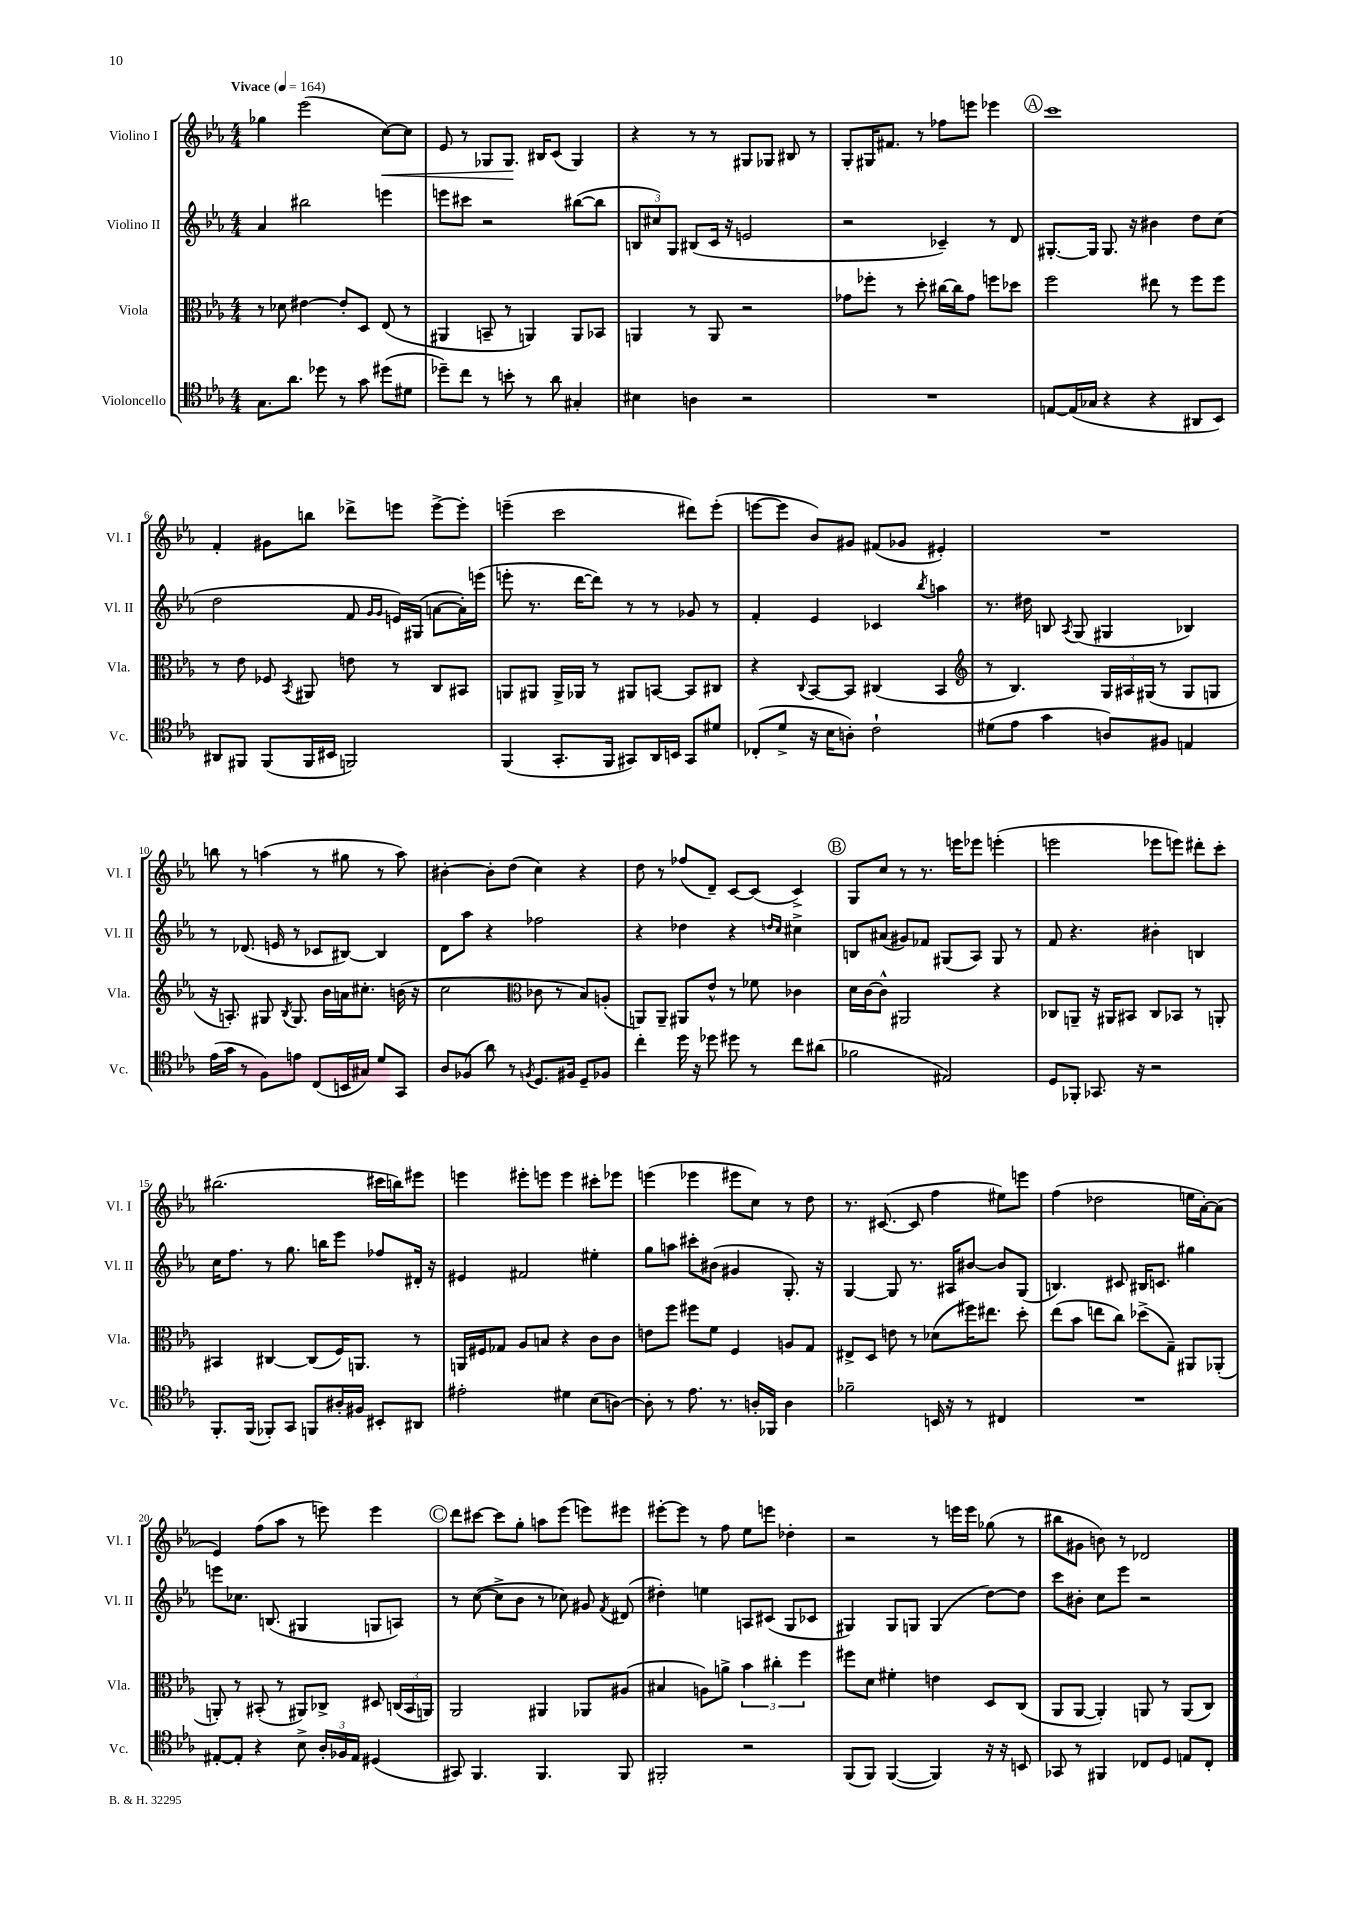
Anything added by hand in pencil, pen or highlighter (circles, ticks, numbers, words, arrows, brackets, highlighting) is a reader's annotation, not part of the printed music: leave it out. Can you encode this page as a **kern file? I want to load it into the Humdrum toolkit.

**kern	**kern	**kern	**kern
*staff4	*staff3	*staff2	*staff1
*clefC4	*clefC3	*clefG2	*clefG2
*k[b-e-a-]	*k[b-e-a-]	*k[b-e-a-]	*k[b-e-a-]
*M4/4	*M4/4	*M4/4	*M4/4
*MM164	*MM164	*MM164	*MM164
8.G	8r	4a-	4gg-
.	8d-	.	.
8.a-	.	.	.
.	[4e#	2bb#	(2eee-
8dd-	.	.	.
8r	8e#']	.	.
8g	8D	.	.
(8dd#	(8E-	4eee	[8cc)
8d#	8r	.	8cc]
=	=	=	=
8dd-~)	4AA#	8eee	8e-
8cc	.	8ccc#	8r
8r	8BB~	2r	8G-
8b'	8r	.	8.G-
8r	4AA)	.	.
.	.	.	16B#
8a-	.	.	(8c
4G#'	8AA	([8bb#	4G-)
.	8BB-	8bb#]	.
=	=	=	=
4B#	4AA	12B	4r
.	.	12cc#)	.
.	.	12G	.
4A	8r	(8B#	8r
.	8AA	16c	8r
.	.	16r	.
2r	2r	2e	8G#
.	.	.	8G-
.	.	.	8B#
.	.	.	8r
=	=	=	=
1r	8g-	2r	8G'
.	8ff-'	.	16G#
.	.	.	8.f#
.	8r	.	.
.	8dd'	.	8r
.	[16cc#	4c-~)	8ff-
.	16cc#]	.	.
.	8g-	.	8eee
.	8ff	8r	4eee-
.	8dd-	8d	.
=	=	=	=
[8E	2ff	[8.G#'	1ccc
(16E]	.	.	.
16G-	.	16G#]	.
4r	.	8.G#	.
.	.	16r	.
4r	8ee#	4b#	.
.	8r	.	.
8AA#	8ff	8dd	.
8BB-)	8ff	(8cc	.
=	=	=	=
8AA#	8r	2dd	4f'
8FF#	8e-	.	.
(8FF#	8F-	.	8g#
.	8qBB-	.	.
16FF#	8AA#	.	8bb
16BB#	.	.	.
2FF)	8e	8f	8ddd-^
.	.	16qqg	.
.	.	16qqg	.
.	8r	16e)	8eee
.	.	(16G#	.
.	8C	[8a	[8eee^
.	8BB#	16a'])	8eee']
.	.	(16eee	.
=	=	=	=
(4FF	8AA	8eee'	(4eee~
.	8AA#	8.r	.
8.GG'	16AA#^	.	2ccc
.	16AA-	[16ddd	.
.	8r	8ddd])	.
16FF	.	.	.
8GG#)	8AA#	8r	.
16AA-	[8BB	8r	.
16BB	.	.	.
8GG#	8BB]	8g-	8ddd#)
8d#	8C#	8r	(8eee'
=	=	=	=
(8C-'	4r	4f'	[8eee
8d^	.	.	8eee]
.	8qqC	.	.
16r	[8BB-	4e-	8b-)
16B-	.	.	.
8A')	8BB-]	.	8g#
2c`	(4C#	4c-	(8f#
.	.	.	8g-
.	.	8qbb-	.
.	4BB-	4aa	4e#')
=	=	=	=
*	*clefG2	*	*
(8d#	8r	8.r	1r
8e-	4.B-)	.	.
.	.	16dd#	.
4g	.	8B	.
.	.	8qA-	.
.	.	(8G	.
8A)	24G	4G#	.
.	24A#	.	.
.	(24G#	.	.
8F#	8r	.	.
4E	8G#	4B-)	.
.	8G	.	.
=	=	=	=
(16e-	16r	8r	8bb
16g	8.A')	.	.
8r	.	(8.d-	8r
8F)	8G#	.	(4aa
.	.	16e	.
.	8qB-	.	.
8e	8.G#	8r	.
(8C	.	8c-	8r
.	16b-	.	.
16BB	16a	[8B#)	8gg#
16G#)	8.cc#'	.	.
8d	.	4B#]	8r
8GG	(16b	.	8aa)
.	16r	.	.
=	=	=	=
8A-	2cc	8d	[4b#'
(8F-	.	8aa-	.
8a-)	.	4r	8b#']
8r	.	.	(8dd
*	*clefC3	*	*
8qF	.	.	.
8.D	8c-	2ff-	4cc)
.	8r	.	.
16F#	.	.	.
8D~	8B-)	.	4r
8F-	(8A'	.	.
=	=	=	=
4cc'	8AA)	4r	8dd
.	8AA~	.	8r
16dd	8AA#	4dd-	(8ff-
16r	.	.	.
8dd-	8e-^^	.	8d~)
8dd#	8r	4r	[8c
8r	8f-	.	(8c]
.	.	16qqdd	.
.	.	16qqcc	.
8cc	4c-	4cc#^	4c^)
(8a#	.	.	.
=	=	=	=
2f-	16d	8B	8G
.	[16c	.	.
.	8c^^]	(8a#	8cc
.	2AA#	8g#)	8r
.	.	8f-	8.r
2E#)	.	(8G#	.
.	.	.	16eee
.	.	8A-)	8eee-
.	4r	8G#	(4eee'
.	.	8r	.
=	=	=	=
8D	8C-	8f	2eee
8FF-'	8AA~	4.r	.
8.GG-	16r	.	.
.	16AA#	.	.
.	8BB#	.	.
16r	.	.	.
2r	8C-	4b#'	8eee-
.	8BB-	.	8eee)
.	8r	4B	8ddd#'
.	8AA'	.	8ccc'
=	=	=	=
8.FF'	4BB#	16cc	(2.bb#
.	.	8.ff	.
(16FF	.	.	.
8FF-')	[4C#	8r	.
8GG	.	8.gg	.
8FF	(8C#]	.	.
.	.	16bb	.
16A#'	16F)	8eee-	.
16F#	8.AA	.	.
8BB#'	.	8ff-	16ccc#
.	.	.	16bb)
8AA#	8r	16d#'	8eee#
.	.	16r	.
=	=	=	=
2e#'	16AA	4e#	4eee
.	16F#	.	.
.	8G-	.	.
.	8A-	2f#	8eee#'
.	8B	.	8eee
4d#	4r	.	4eee
(8B-	8c	4ee#'	8ccc#'
[8A)	8c	.	8eee-
=	=	=	=
8A']	8e	8gg	(4eee
8r	8ff	8aa	.
8.e-	8ff#	8ccc#'	4eee-
.	8f	(8b#	.
8.r	.	.	.
.	4F	4g#	8eee#
16A'	.	.	8cc)
16FF-	.	.	.
4A	8A	8.G')	8r
.	8G	.	8dd
.	.	16r	.
=	=	=	=
2f-~	8E#^	[4G	8.r
.	8D	.	.
.	.	.	([8.c#
.	8e	8G]	.
.	8r	8.r	8c#]
16BB	(8d-	.	4ff
16r	.	16A#	.
8r	16ff#)	[8b#	.
.	8.ee#	.	.
4C#	.	8b#]	8ee#)
.	8dd'	(8G	8eee
=	=	=	=
1r	(8ee-	4.B)	(4ff
.	8b-	.	.
.	8ee	.	2dd-
.	8cc)	8c#	.
.	(8dd-^	16B#	.
.	.	8.c	.
.	8G~)	.	.
.	8AA#	4gg#	16ee
.	.	.	[16a-')
.	(8AA-'	.	(8a-]
=	=	=	=
[8E#'	8AA')	8eee	4e-)
8E#']	8r	8.cc-	.
4r	(8BB#'	.	(8ff
.	.	(8.B	.
.	8r	.	8aa-
8B-^	8AA#)	4G#	8r
24A-'	8C-^	.	8eee)
24F-	.	.	.
24E#	.	.	.
(4D#	8D#	8G	4eee
.	(24C	8A)	.
.	24BB#	.	.
.	24AA)	.	.
=	=	=	=
8GG#)	2AA-	8r	8ddd
4.FF	.	([8cc	[8ccc#
.	.	8cc^]	8ccc#]
.	.	8b-	8gg'
4.FF	4AA#	8r	8aa
.	.	8cc-)	(8eee-
.	8AA-	8g#	8eee)
.	.	8qf	.
8FF	(8A#	(8d#	8eee#
=	=	=	=
2FF#'	4B#	4dd#')	[8eee#'
.	.	.	8eee#]
.	8A)	4ee	8r
.	8a^	.	8ff
2r	6b-	8A	8ee-
.	.	(8c#	8eee
.	6cc#'	.	.
.	.	8G	4dd-'
.	6ff	.	.
.	.	8c-	.
=	=	=	=
(8FF	8ff#	4G#)	2r
8FF)	8d	.	.
([4FF	4f#'	8G#	.
.	.	8G	.
4FF])	4e	(4G	8r
.	.	.	16eee
.	.	.	16eee
16r	8D	[8dd)	(8gg-
16r	.	.	.
8BB	(8C	8dd]	8r
=	=	=	=
8GG-	8AA-	8ccc	8bb#
8r	[8AA-	8b#'	8g#
4FF#	4AA-'])	8cc	8b)
.	.	8eee-	8r
8C-	8AA	2r	2d-
8D	8r	.	.
8E	(8AA	.	.
8C-'	8C)	.	.
==	==	==	==
*-	*-	*-	*-
